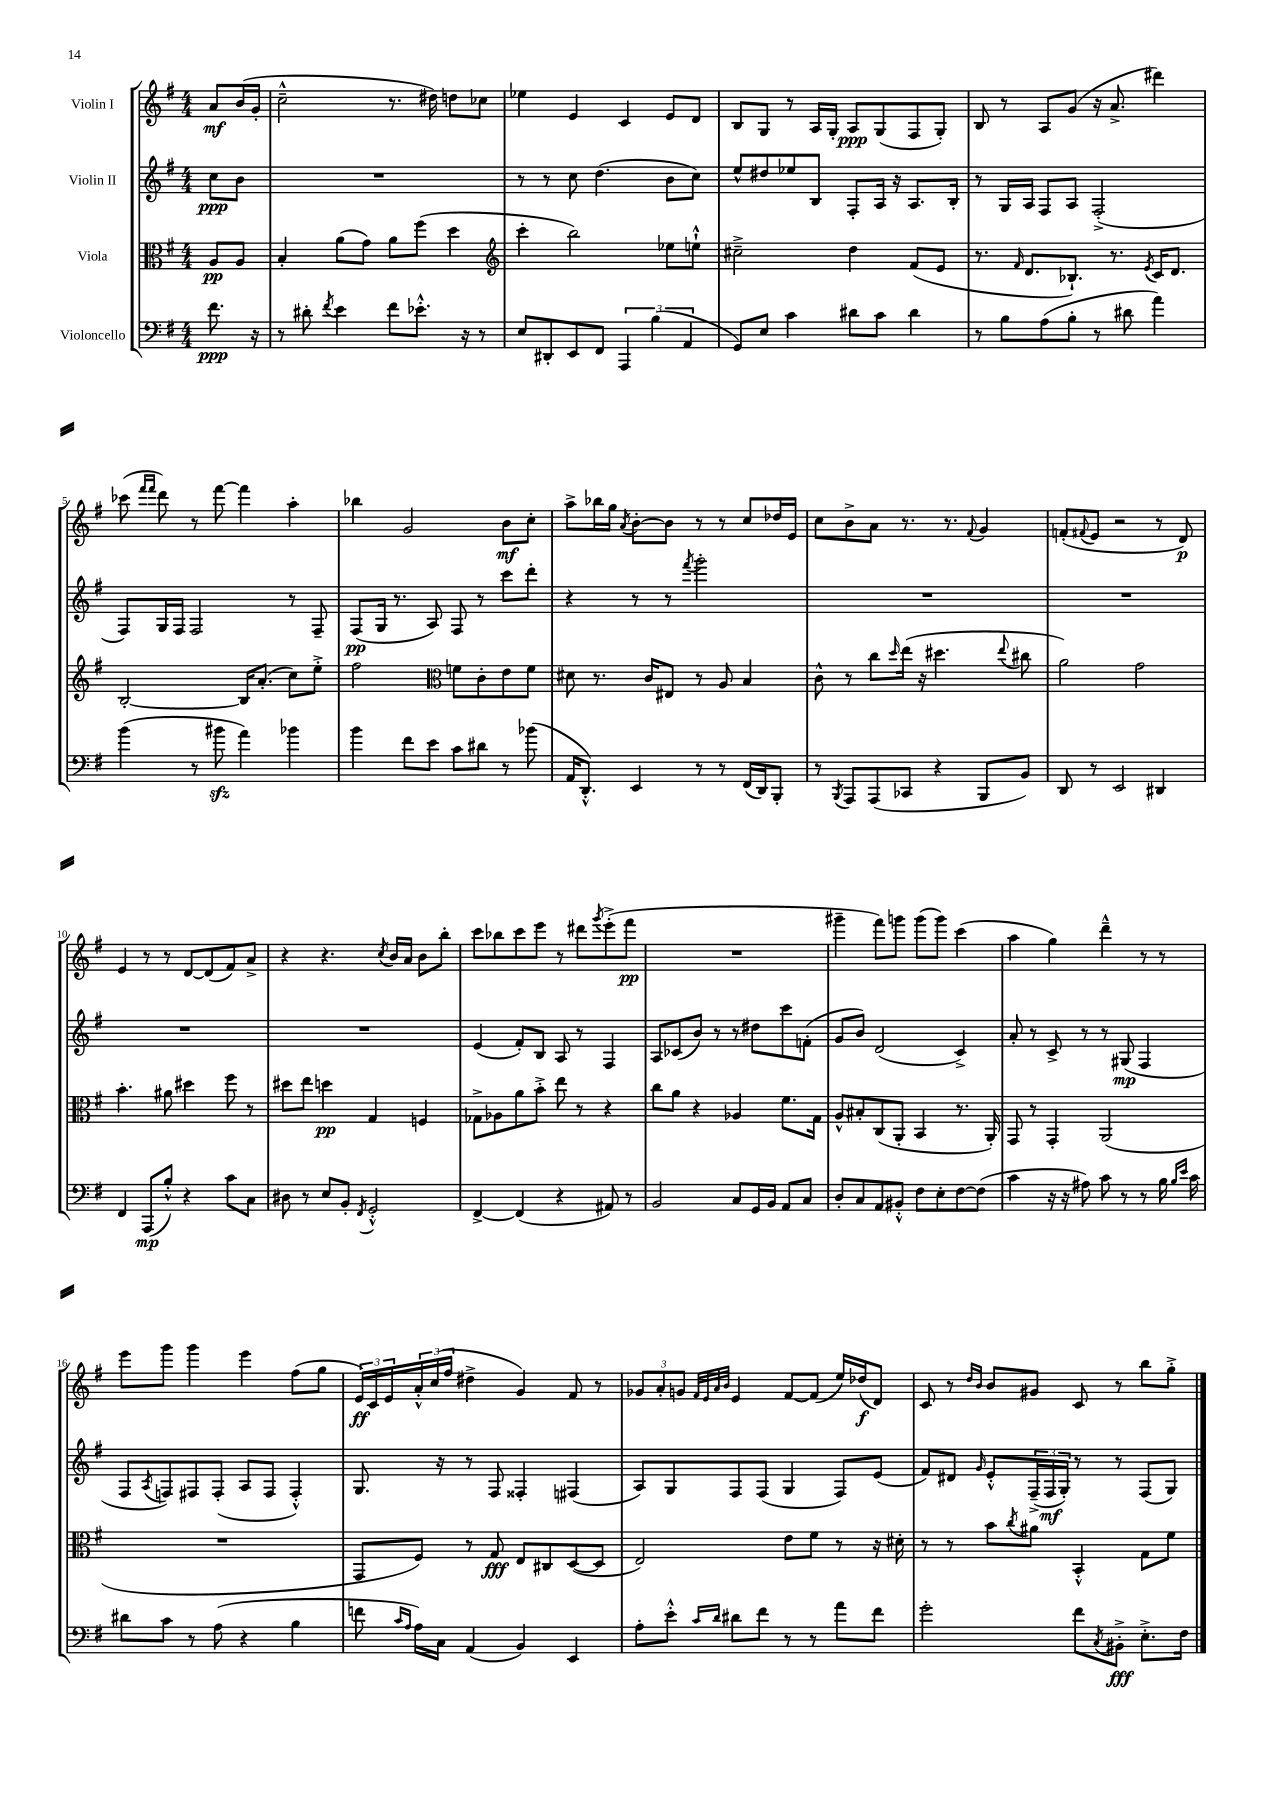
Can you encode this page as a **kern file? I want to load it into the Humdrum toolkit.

**kern	**kern	**kern	**kern
*staff4	*staff3	*staff2	*staff1
*clefF4	*clefC3	*clefG2	*clefG2
*k[f#]	*k[f#]	*k[f#]	*k[f#]
*M4/4	*M4/4	*M4/4	*M4/4
8.f#	8A	8cc	8a
.	8A	8b	(16b
16r	.	.	16g'
=	=	=	=
8r	4B'	1r	2cc~^^
8d#'	.	.	.
8qf#	.	.	.
4e	(8a	.	.
.	8g)	.	.
8f#	8a	.	8.r
8.e-'^^	(8ff#	.	.
.	.	.	16dd#)
.	4dd	.	8dd
16r	.	.	.
8r	.	.	8cc-
=	=	=	=
*	*clefG2	*	*
8E	4ccc'	8r	4ee-
8DD#'	.	8r	.
8EE	2bb)	8cc	4e
8FF#	.	(4.dd	.
6AAA	.	.	4c
(6B	.	.	.
.	8ee-	8b	8e
6AA	.	.	.
.	8ee`^^	8cc)	8d
=	=	=	=
8GG)	2cc#~^	8ee^^	8B
8E	.	8dd#	8G
4c	.	8ee-	8r
.	.	8B	16A
.	.	.	16G'
8d#	4dd	8F#'	8A
8c	.	16A	(8G
.	.	16r	.
4d#	(8f#	8.A	8F#
.	8e	.	8G')
.	.	16B'	.
=	=	=	=
8r	8.r	8r	8B
8B	.	16G	8r
.	16qqf#	.	.
.	8.d	16A	.
(8A	.	8F#	8A
8B'	8.B-`)	8A	(8g
8r	.	(2F#'^	16r
.	8.r	.	8.a^
8d#	.	.	.
.	8qe	.	.
4a)	16c	.	4ddd#)
.	8.d	.	.
=	=	=	=
(4b	[2B'	8F#)	(8ccc-
.	.	.	16qqfff#
.	.	.	16qqfff#
.	.	16G	8ddd)
.	.	16F#	.
8r	.	2F#	8r
8b#	.	.	[8fff#
4a)	16B]	.	4fff#]
.	(8.a'	.	.
4b-	8cc)	8r	4aa'
.	8ee'^	8F#~	.
=	=	=	=
4b	2ff#	(8F#	4bb-
.	.	16G	.
.	.	8.r	.
8f#	.	.	2g
8e	.	8A)	.
*	*clefC3	*	*
8c	8f	8F#	.
8d#	8c'	8r	.
8r	8e	8ccc	8b
(8b-	8f	8ddd'	8cc'
=	=	=	=
16AA	8d#	4r	8aa^
8.DD'^^)	.	.	.
.	8.r	.	16bb-
.	.	.	16gg
.	.	.	8qa
4EE	.	8r	[8b'
.	16c	.	.
.	8E#	8r	8b]
.	.	8qfff#	.
8r	8r	2ggg'	8r
8r	8A	.	8r
(16FF#	4B	.	8cc
16DD)	.	.	.
8BBB'	.	.	16dd-
.	.	.	16e
=	=	=	=
8r	8c^^	1r	8cc
8qBBB	.	.	.
8AAA	8r	.	8b^
(8AAA	8cc	.	8a
.	16qqdd	.	.
8CC-	(16ee	.	8.r
.	16r	.	.
4r	4.dd#	.	.
.	.	.	8.r
.	.	.	8qqf#
8BBB	.	.	4g
.	8qqee	.	.
8BB)	8cc#	.	.
=	=	=	=
8DD	2a)	1r	(8f'
.	.	.	8qqf#
8r	.	.	8e
2EE	.	.	2r
.	2g	.	.
4DD#	.	.	8r
.	.	.	8d)
=	=	=	=
4FF#	4.b'	1r	4e
(8AAA	.	.	8r
8B'^^)	8a#	.	8r
4r	4dd#	.	[8d
.	.	.	(8d]
8c	8ff#	.	8f#)
8C	8r	.	8a^
=	=	=	=
8D#	8dd#	1r	4r
8r	8ee	.	.
8E	4dd	.	4.r
8BB'	.	.	.
8qFF#	.	.	.
2GG'^^	4G	.	.
.	.	.	8qcc
.	.	.	16b
.	.	.	16a
.	4F	.	8b
.	.	.	8bb'
=	=	=	=
[4FF#^	8G-^	(4e	8ccc
.	8A-	.	8bb-
(4FF#]	8a	8f#')	8ccc
.	8b'^	8B	8eee
4r	8ee	8A	8r
.	8r	8r	8ddd#
.	.	.	8qggg
8AA#)	4r	4F#	(8eee'^
8r	.	.	8fff#
=	=	=	=
2BB	8cc	8A	1r
.	8a	(8c-	.
.	4r	8b)	.
.	.	8r	.
8C	4A-	8r	.
16GG	.	8dd#	.
16BB	.	.	.
8AA	8.f#	8ccc	.
8C	.	(8f'	.
.	16G	.	.
=	=	=	=
8D'	8A^^	8g	4ggg#~
8C	8B#'	8b)	.
8AA	(8C	(2d	8fff#)
8BB#'^^	8AA'	.	8ggg
8F#	4BB	.	(8ggg
8E'	.	.	8ggg)
[8F#	8.r	4c^)	(4ccc
(8F#]	.	.	.
.	16AA')	.	.
=	=	=	=
4c	8GG	8a'	4aa
.	8r	8r	.
16r	4GG'	8c^	4gg)
16r	.	.	.
8A#)	.	8r	.
8c	(2AA	8r	4ddd~^^
8r	.	(8G#	.
8r	.	4F#	8r
16B	.	.	8r
16qqB	.	.	.
16qqe	.	.	.
16c	.	.	.
=	=	=	=
8d#	1r	8F#	8eee
.	.	8qA	.
8c	.	8F)	8ggg
8r	.	8F#	4ggg
(8A	.	(8F#'	.
4r	.	8A	4eee
.	.	8F#	.
4B	.	4F#'^^)	(8ff#
.	.	.	8gg
=	=	=	=
8f	8GG	8.G	24e)
.	.	.	24c
.	.	.	24e
16qqc	.	.	.
16qqA	.	.	.
16A)	8F#)	.	24a'^^
.	.	.	(24cc
16C	.	16r	.
.	.	.	24ff#
(4AA	8r	8r	4dd#^
.	8G	8F#	.
4BB)	8E	4F##'	4g)
.	8C#	.	.
4EE	([8D	(4F#	8f#
.	8D]	.	8r
=	=	=	=
8A'	2E)	8A)	12g-
.	.	.	12a'
8e'^^	.	8G	.
.	.	.	12g
.	.	.	32qqf#
.	.	.	32qqe
16qqc	.	.	32qqa
16qqd	.	.	32qqb
8d#	.	8F#	4e
8f#	.	(8F#	.
8r	8e	4G	[8f#
8r	8f#	.	(8f#]
8a	8r	8F#)	16ee)
.	.	.	(16dd-
8f#	16r	(8e	8d)
.	16d#'	.	.
=	=	=	=
2g'	8r	8f#)	8c
.	8r	8d#	8r
.	.	.	16qqdd
.	.	16qqg	16qqb
.	8b	8e'^^	8b
.	8qcc	.	.
.	8a#	(24F#~^	8g#
.	.	24F#	.
.	.	24G')	.
8f#	4BB'^^	8r	8c
8qC	.	.	.
8BB#'^	.	8r	8r
8.E'^	8G	(8F#	8bb
.	8f#	8G)	8gg'^
16F#	.	.	.
==	==	==	==
*-	*-	*-	*-
